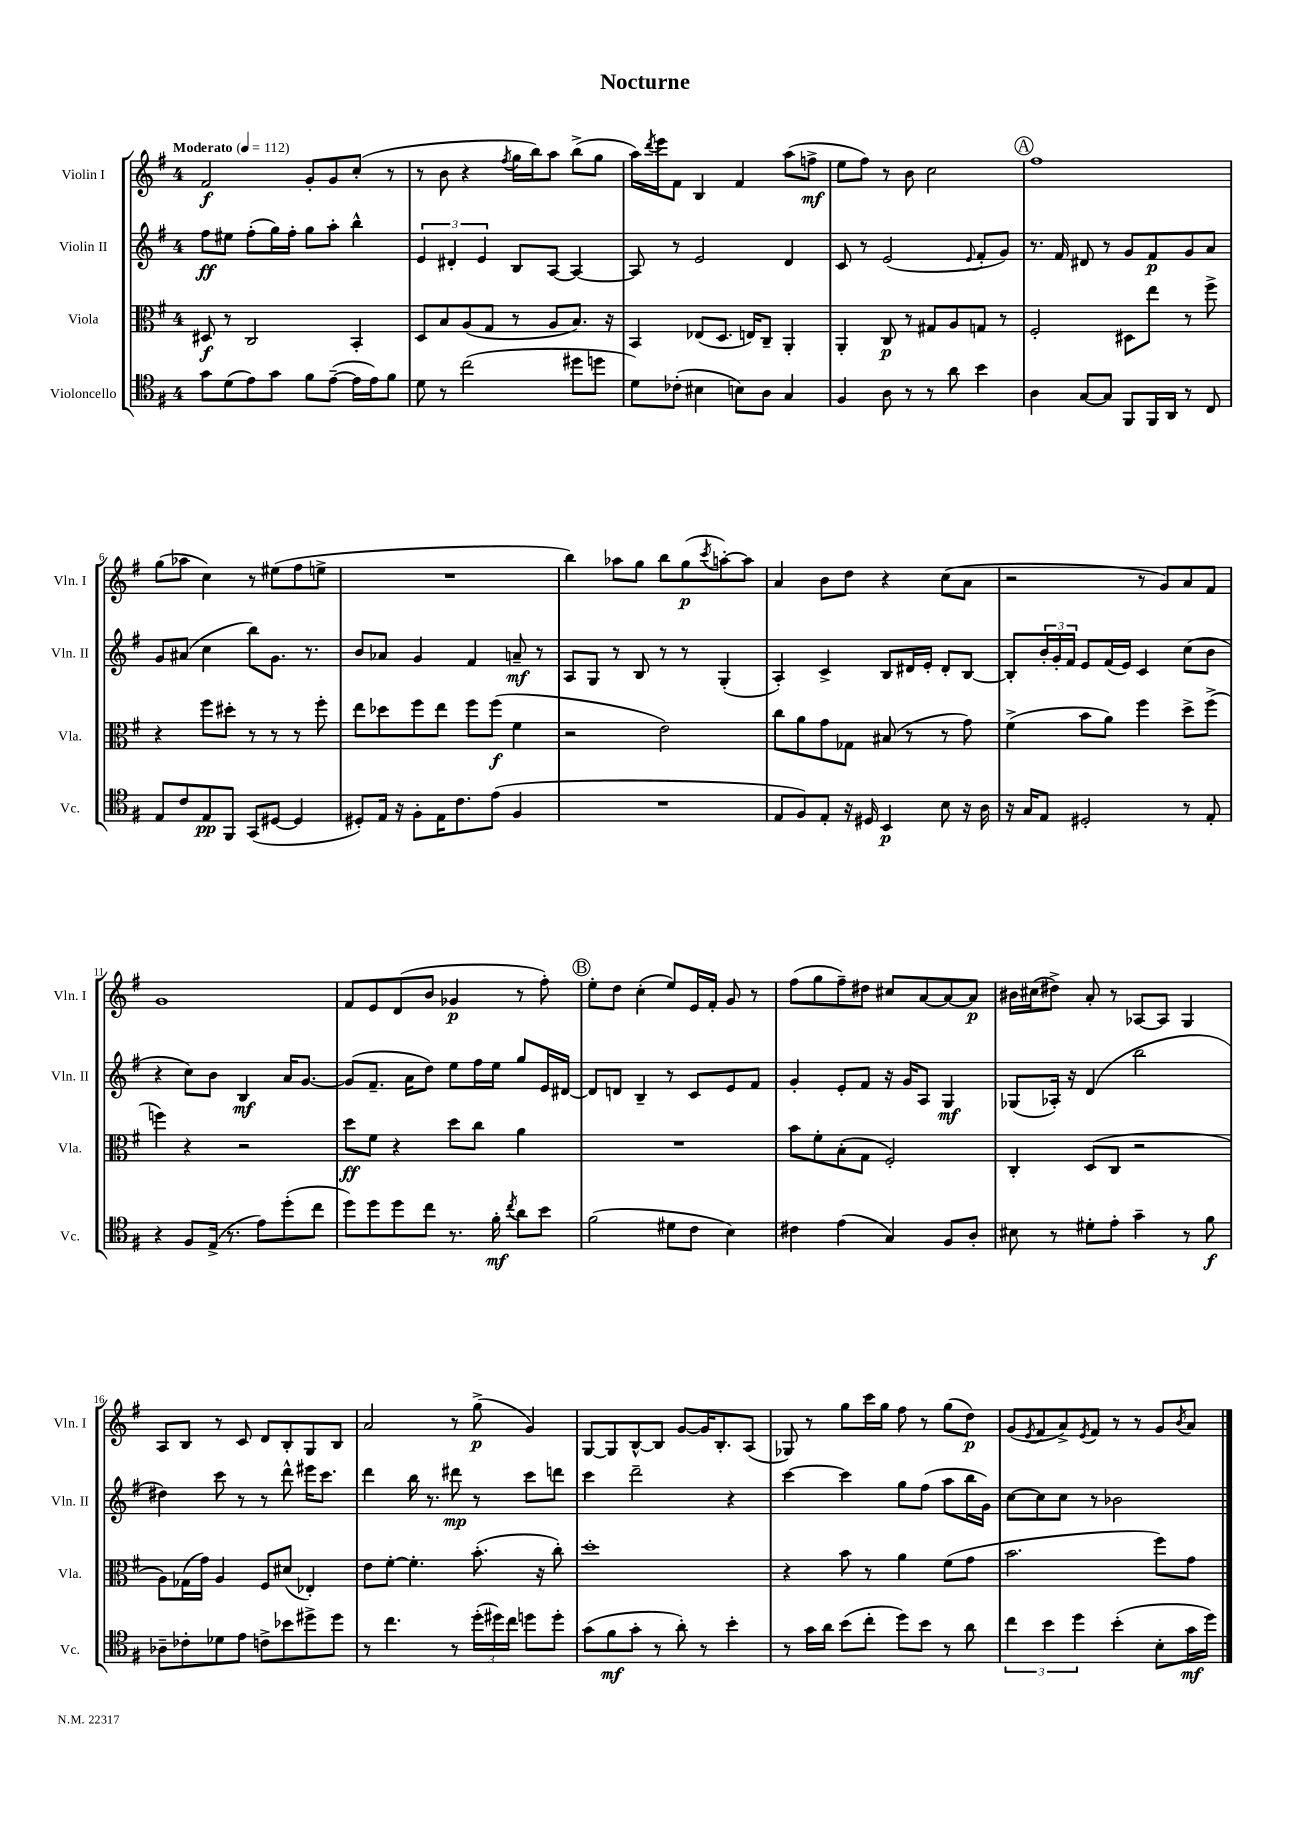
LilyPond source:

\header { title = "Nocturne" }
<<
\new StaffGroup <<
\new Staff = "s0" \with { instrumentName = "Violin I" shortInstrumentName = "Vln. I" } {
    \clef treble \key g \major \once \override Staff.TimeSignature.style = #'single-digit \time 4/4 \tempo "Moderato" 4 = 112
    fis'2\f g'8-. g'8 c''8-.( r8 |
    r8 b'8 r4 \acciaccatura { fis''8 } g''16 b''16) a''8 b''8->( g''8 |
    a''16) \acciaccatura { d'''8 } e'''16 fis'8 b4 fis'4 a''8( f''8->\mf |
    e''8 fis''8) r8 b'8 c''2 |
    \mark \markup { \circle "A" } fis''1 |
    g''8( aes''8 c''4) r8 eis''8( fis''8 e''8-> |
    R1 |
    b''4) aes''8 g''8 b''8 g''8\p( \acciaccatura { c'''8 } a''8~-.) a''8 |
    a'4 b'8 d''8 r4 c''8( a'8 |
    r2 r8 g'8) a'8 fis'8 |
    g'1 |
    fis'8 e'8 d'8( b'8 ges'4\p r8 fis''8-.) |
    \mark \markup { \circle "B" } e''8-. d''8 c''4-.( e''8) e'16 fis'16-. g'8 r8 |
    fis''8( g''8 fis''8--) dis''8 cis''8 a'8~ a'8~ a'8\p |
    bis'16 cis''16( dis''8->) a'8-. r8 aes8~ aes8 g4 |
    a8 b8 r8 c'8 d'8 b8-. g8 b8 |
    a'2 r8 g''8->\p( g'4) |
    g8~ g8 b8~-^ b8 g'8~ g'16 b8.-. a8( |
    ges8) r8 g''8 c'''16 g''16 fis''8 r8 g''8( d''8\p) |
    g'8( \acciaccatura { e'8 } fis'8 a'8->) \acciaccatura { e'8 } fis'8 r8 r8 g'8 \acciaccatura { b'8 } a'8 \bar "|." |
}
\new Staff = "s1" \with { instrumentName = "Violin II" shortInstrumentName = "Vln. II" } {
    \clef treble \key g \major \once \override Staff.TimeSignature.style = #'single-digit \time 4/4
    fis''8\ff eis''8 fis''8-.( g''16) fis''16-. g''8 a''8-. b''4-^ |
    \tuplet 3/2 { e'4 dis'4-. e'4 } b8 a8~ a4~ |
    a8 r8 e'2 d'4 |
    c'8 r8 e'2( \appoggiatura { e'8 } fis'8-. g'8) |
    \mark \markup { \circle "A" } r8. fis'16 dis'8 r8 g'8 fis'8\p g'8 a'8 |
    g'8 ais'8( c''4 b''8) g'8. r8. |
    b'8 aes'8 g'4 fis'4 a'8--\mf r8 |
    a8 g8 r8 b8 r8 r8 g4-.( |
    a4-.) c'4-> b8 dis'16 e'16-. dis'8-. b8~ |
    b8-. \tuplet 3/2 { b'16-. g'16-. fis'16 } e'8 fis'16( e'16) c'4 c''8( b'8 |
    r4 c''8) b'8 b4\mf a'16 g'8.~ |
    g'8( fis'8.-- a'16 d''8) e''8 fis''16 e''16 g''8 e'16 dis'16~ |
    \mark \markup { \circle "B" } dis'8 d'8 b4-- r8 c'8 e'8 fis'8 |
    g'4-. e'8-. fis'8 r16 g'16 a8 g4\mf |
    ges8( aes16-.) r16 d'4( b''2 |
    dis''4) c'''8 r8 r8 d'''8-^ eis'''16 c'''8. |
    d'''4 b''16 r8. dis'''8\mp r8 c'''8 d'''8 |
    c'''4 d'''2-- r4 |
    c'''4~ c'''4 g''8 fis''8( a''8 b''16 g'16) |
    c''8~ c''8 c''8 r8 bes'2 \bar "|." |
}
\new Staff = "s2" \with { instrumentName = "Viola" shortInstrumentName = "Vla." } {
    \clef alto \key g \major \once \override Staff.TimeSignature.style = #'single-digit \time 4/4
    dis8\f r8 c2 b,4-. |
    d8 b8 a8( g8 r8 a8 b8.) r16 |
    b,4 ees8( d8. e16) c8-- a,4-. |
    a,4-. c8\p r8 gis8 a8 g8 r8 |
    \mark \markup { \circle "A" } fis2-. dis8 e''8 r8 fis''8-> |
    r4 fis''8 dis''8-. r8 r8 r8 fis''8-. |
    e''8 des''8 fis''8 e''8 fis''8 fis''8\f( fis'4 |
    r2 e'2) |
    c''8 a'8 g'8 ges8 bis8( r8 r8 g'8) |
    fis'4->( b'8 a'8) fis''4 d''8-> fis''8->( |
    f''4) r4 r2 |
    d''8\ff fis'8 r4 d''8 c''8 a'4 |
    \mark \markup { \circle "B" } R1 |
    b'8 fis'8-. b8-.( g8 fis2-.) |
    c4-. d8( c8 r2 |
    a8) ges16( g'16) a4 fis8 dis'8( ees4-.) |
    e'8 fis'8~-. fis'4.-. b'8.-.( r16 c''8-.) |
    d''1-. |
    r4 b'8 r8 a'4 fis'8( g'8 |
    b'2. fis''8) g'8 \bar "|." |
}
\new Staff = "s3" \with { instrumentName = "Violoncello" shortInstrumentName = "Vc." } {
    \clef tenor \key g \major \once \override Staff.TimeSignature.style = #'single-digit \time 4/4
    g'8 d'8( e'8) g'8 fis'8 e'8~--( e'16 e'16) fis'8 |
    d'8 r8 c''2( dis''8 d''8 |
    d'8) ces'8-.( bis4 b8) a8 g4 |
    fis4 a8 r8 r8 a'8 b'4 |
    \mark \markup { \circle "A" } a4 g8~ g8 fis,8 fis,16 a,16 r8 c8 |
    e8 c'8 e8\pp fis,8 g,8( dis8~ dis4 |
    dis8-.) e16 r16 fis8-. e16 c'8. e'8( fis4 |
    R1 |
    e8 fis8) e8-. r16 dis16 b,4\p b8 r16 a16 |
    r16 g16 e8 dis2-. r8 e8-. |
    r4 fis8 e16->( r8. e'8) d''8-.( c''8 |
    d''8) d''8 d''8 c''8 r8. fis'16-.\mf \acciaccatura { c''8 } a'8 b'8 |
    \mark \markup { \circle "B" } fis'2( dis'8 c'8 b4) |
    cis'4 e'4( g4) fis8 a8-. |
    bis8 r8 dis'8-. e'8-. g'4-- r8 fis'8\f |
    aes8-- ces'8-. des'8 e'8 c'8-> bes'8 dis''8-> dis''8 |
    r8 c''4. r8 \tuplet 3/2 { d''16-.( dis''16) c''16 } d''8 d''8-. |
    g'8( fis'8\mf g'8-. r8 a'8-.) r8 b'4-. |
    r8 g'16 a'16 b'8( c''8-. d''8) b'8 r8 a'8 |
    \tuplet 3/2 { c''4 b'4 d''4 } b'4-.( b8-. g'16\mf d''16) \bar "|." |
}
>>
>>
